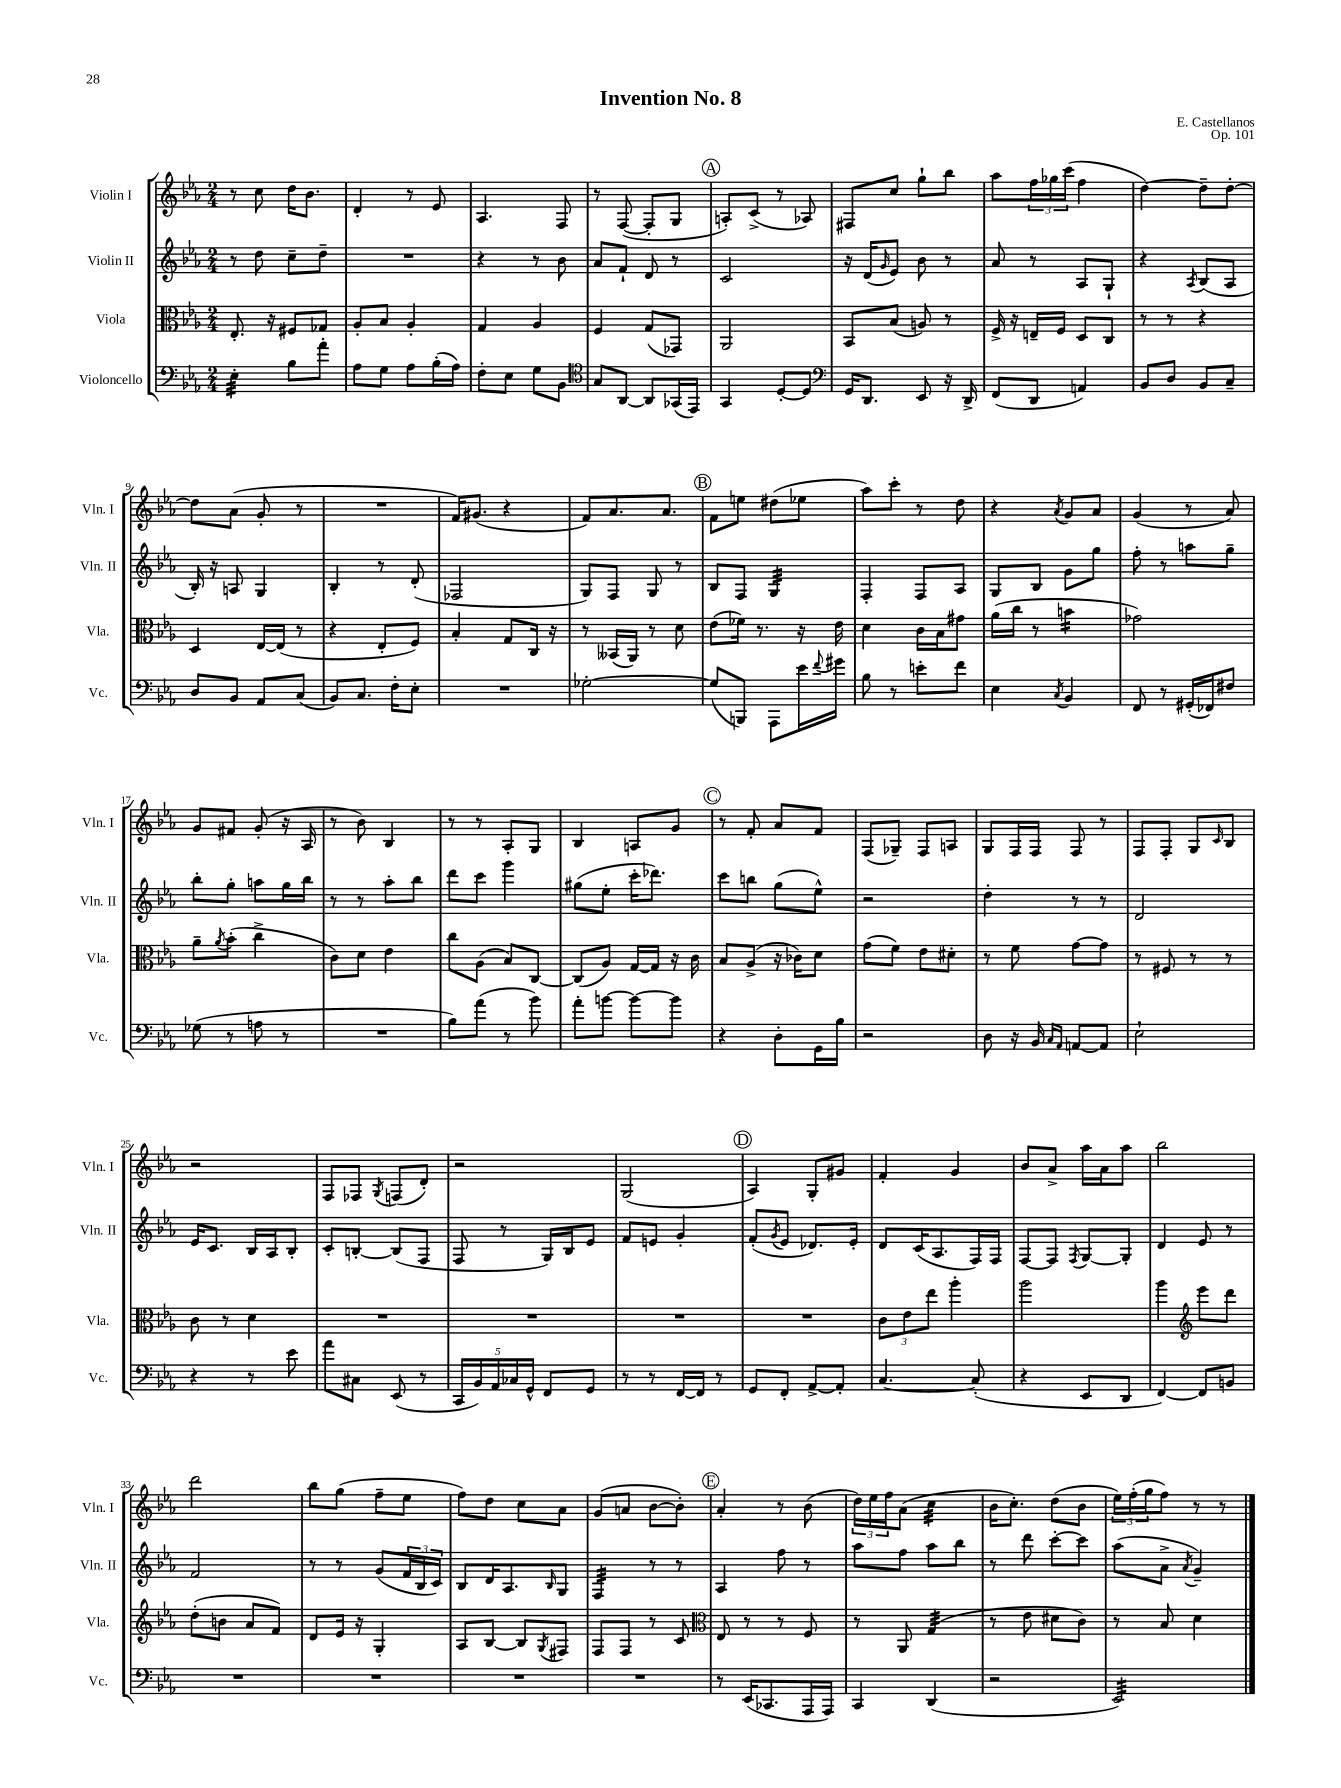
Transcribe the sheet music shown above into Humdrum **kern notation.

**kern	**kern	**kern	**kern
*staff4	*staff3	*staff2	*staff1
*clefF4	*clefC3	*clefG2	*clefG2
*k[b-e-a-]	*k[b-e-a-]	*k[b-e-a-]	*k[b-e-a-]
*M2/4	*M2/4	*M2/4	*M2/4
4E-'	8.E-'	8r	8r
.	.	8dd	8cc
.	16r	.	.
8B-	8F#	8cc~	16dd
.	.	.	8.b-
8a-'	8G-	8dd~	.
=	=	=	=
8A-	8A-'	2r	4d'
8G	8B-	.	.
8A-	4A-'	.	8r
(16B-'	.	.	8e-
16A-)	.	.	.
=	=	=	=
8F'	4G	4r	4.A-
8E-	.	.	.
8G	4A-	8r	.
8BB-	.	8b-	8F
=	=	=	=
*clefC4	*	*	*
8G	4F	8a-	8r
[8AA-	.	8f`	([8F
8AA-]	(8G	8d	8F']
(16GG-	8GG-)	8r	8G
16EE-)	.	.	.
=	=	=	=
4GG	2AA-	2c	8A')
.	.	.	(8c^
[8D'	.	.	8r
8D]	.	.	8A-)
=	=	=	=
*clefF4	*	*	*
16GG	8BB-	16r	8F#
8.DD	.	(16d	.
.	.	16qqg	.
.	(8B-	8e-)	8cc
8EE-	8A)	8b-	8gg`
16r	8r	8r	8bb-
16DD^	.	.	.
=	=	=	=
(8FF	16F^	8a-	8aa-
.	16r	.	.
8DD	16E~	8r	24ff
.	.	.	24gg-
.	16F	.	.
.	.	.	(24ccc
4AA)	8D	8A-	4ff
.	8C	8G`	.
=	=	=	=
8BB-	8r	4r	[4dd)
8D	8r	.	.
.	.	8qA-	.
8BB-	4r	(8B-	8dd~]
8C~	.	8A-	[8dd'
=	=	=	=
8D	4D	16B-')	8dd]
.	.	16r	.
8BB-	.	8A	(8a-
8AA-	[16E-	4G	8g'
.	(16E-]	.	.
(8C	8r	.	8r
=	=	=	=
8BB-)	4r	4B-'	2r
8.C	.	.	.
.	8E-'	8r	.
16F'	.	.	.
8E-'	8F)	(8d'	.
=	=	=	=
2r	4B-'	2F-	16f)
.	.	.	(8.g#
.	8G	.	4r
.	16C	.	.
.	16r	.	.
=	=	=	=
[2G-'	8r	8G)	8f)
.	(16BB--	8F	8.a-
.	16AA-)	.	.
.	8r	8G	.
.	.	.	8.a-
.	8d	8r	.
=	=	=	=
(8G-]	(8e-	8B-	8f
8BBB)	16f-)	8F	8ee
.	8.r	.	.
8AAA-	.	4G	(8dd#
16e-	16r	.	8ee-
8qqf	.	.	.
16g#	16e-	.	.
=	=	=	=
8B-	4d	4F'	8aa-)
8r	.	.	8ccc'
8e'	16c	8F	8r
.	16B-	.	.
8f	8g#	8A-	8dd
=	=	=	=
4E-	(16a-	8G	4r
.	16cc	.	.
.	8r	8B-	.
8qC	.	.	8qa-
4BB-	4b	8g	8g
.	.	8gg	8a-
=	=	=	=
8FF	2g-)	8ff'	(4g
8r	.	8r	.
(16GG#'	.	8aa	8r
16FF-)	.	.	.
8F#	.	8gg~	8a-)
=	=	=	=
(8G-	8a-~	8bb-'	8g
.	8qa-	.	.
8r	(8b-'	8gg'	8f#
8A	4cc^	8aa	(8g'
8r	.	16gg	16r
.	.	16bb-	16A-
=	=	=	=
2r	8c)	8r	8r
.	8d	8r	8b-)
.	4e-	8aa-'	4B-
.	.	8bb-	.
=	=	=	=
8B-)	8cc	8ddd	8r
(8a-	(8A-	8ccc	8r
8r	8B-)	4ggg	8A-'
8b-)	[8C	.	8G
=	=	=	=
8a-'	(8C]	(8gg#	4B-
[8b	8A-)	8ee-'	.
8b_	[16G	16ccc'	8A
.	16G]	8.ddd-)	.
8b]	16r	.	8g
.	16c	.	.
=	=	=	=
4r	8B-	8ccc	8r
.	(8A-^	8bb	8f'
8D'	16r	(8gg	8a-
.	16c-)	.	.
16GG	8d	8ee-^^)	8f
16B-	.	.	.
=	=	=	=
2r	(8g	2r	(8F
.	8f)	.	8G-~)
.	8e-	.	8F
.	8d#'	.	8A
=	=	=	=
8D	8r	4dd'	8G
16r	8f	.	16F
16BB-	.	.	16F
16qqC	.	.	.
16qqAA-	.	.	.
[8AA	[8g	8r	8F
8AA]	8g]	8r	8r
=	=	=	=
2E-`	8r	2d	8F
.	8F#	.	8F'
.	8r	.	8G
.	.	.	16qqc
.	8r	.	8B-
=	=	=	=
4r	8c	16e-	2r
.	.	8.c	.
.	8r	.	.
8r	4d	16B-	.
.	.	16A-	.
8e-	.	8B-'	.
=	=	=	=
8a-	2r	8c'	8F
8C#	.	[8B'	8F-
.	.	.	8qG
(8EE-	.	(8B]	(8F
8r	.	8F	8d')
=	=	=	=
20CC	2r	8F	2r
20BB-)	.	.	.
20AA-	.	.	.
.	.	8r	.
20C-	.	.	.
20GG^^	.	.	.
8FF	.	16G)	.
.	.	16B-	.
8GG	.	8e-	.
=	=	=	=
8r	2r	8f	(2G
8r	.	8e	.
[16FF	.	4g'	.
16FF]	.	.	.
8r	.	.	.
=	=	=	=
8GG	2r	(8f'	4A-)
.	.	8qg	.
8FF'	.	8e-	.
[8AA-^	.	8.d-)	8G'
8AA-']	.	.	8g#
.	.	16e-'	.
=	=	=	=
[4.C	12c	8d	4f'
.	12e-	.	.
.	.	(16c	.
.	12ee-	.	.
.	.	8.A-	.
.	4aa-'	.	4g
(8C']	.	16F)	.
.	.	16F	.
=	=	=	=
4r	2aa-	[8F	8b-
.	.	8F]	8a-^
.	.	8qF	.
8EE-	.	[8G	16aa-
.	.	.	16a-
8DD	.	8G']	8aa-
=	=	=	=
[4FF)	4aa-	4d	2bb-
*	*clefG2	*	*
8FF]	8eee-	8e-	.
8BB	8ddd	8r	.
=	=	=	=
2r	(8dd'	2f	2ddd
.	8b	.	.
.	8a-	.	.
.	8f)	.	.
=	=	=	=
2r	8d	8r	8bb-
.	16e-	8r	(8gg
.	16r	.	.
.	4G'	(8g	8ff~
.	.	24f	8ee-
.	.	24B-	.
.	.	24c)	.
=	=	=	=
2r	8A-	8B-	8ff)
.	[8B-	16d	8dd
.	.	8.A-	.
.	8B-]	.	8cc
.	8qG	16qqB-	.
.	8F#	8G	8a-
=	=	=	=
2r	8F	4F	(8g
.	8F	.	8a
.	8r	8r	[8b-
.	8c	8r	8b-'])
=	=	=	=
*	*clefC3	*	*
8r	8E-	4A-	4a-'
(16EE-	8r	.	.
8.CC-	.	.	.
.	8r	8ff	8r
16AAA-	8F	8r	(8b-
16AAA-)	.	.	.
=	=	=	=
4CC	8r	8aa-	24dd)
.	.	.	24ee-
.	.	.	24ff
.	8AA-	8ff	(8a-
(4DD	(4G	8aa-	4cc
.	.	8bb-	.
=	=	=	=
2r	8r	8r	16b-
.	.	.	8.cc')
.	8e-	8ddd	.
.	8d#	[8ccc'	(8dd
.	8c)	8ccc]	8b-
=	=	=	=
2EE-)	8r	(8aa-	24ee-)
.	.	.	(24ff'
.	.	.	24gg
.	8B-	8a-^	8ff)
.	.	8qa-	.
.	4d	4g~)	8r
.	.	.	8r
==	==	==	==
*-	*-	*-	*-
